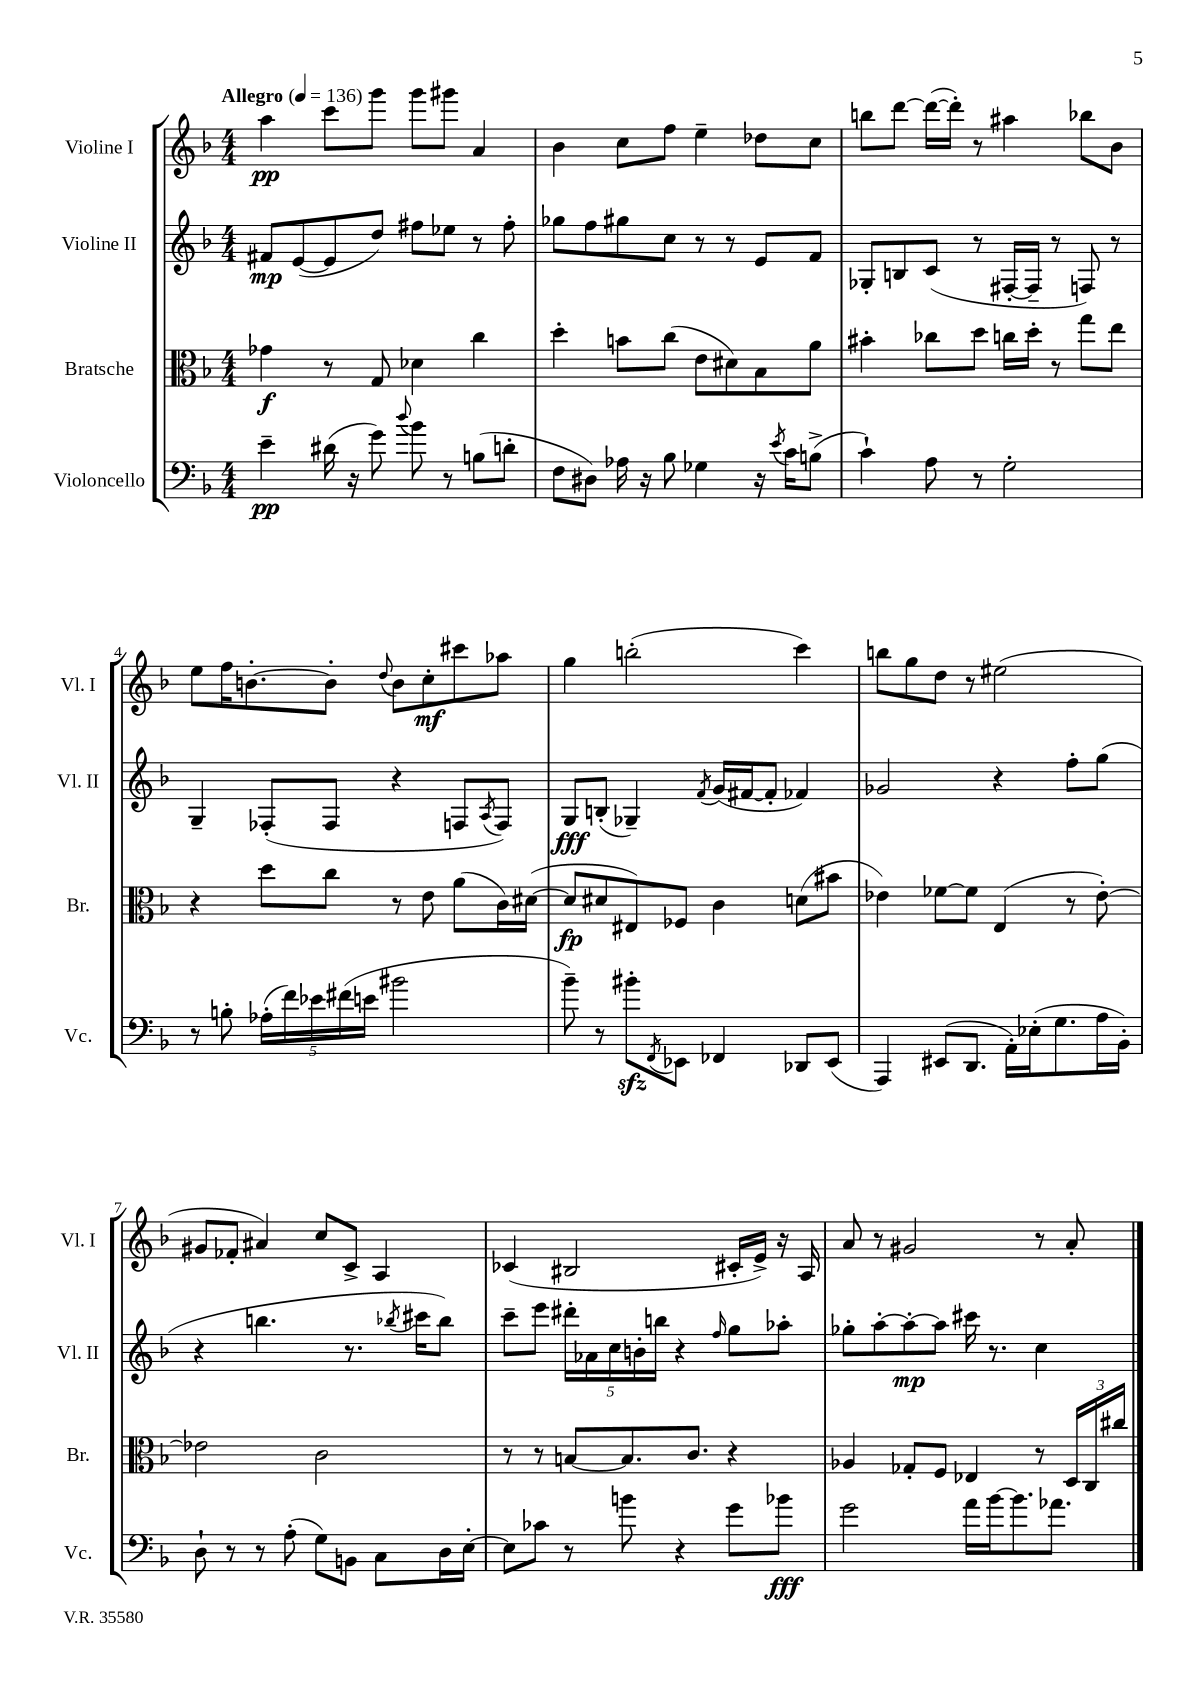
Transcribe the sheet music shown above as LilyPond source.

<<
\new StaffGroup <<
\new Staff = "s0" \with { instrumentName = "Violine I" shortInstrumentName = "Vl. I" } {
    \clef treble \key f \major \numericTimeSignature \time 4/4 \tempo "Allegro" 4 = 136
    a''4\pp c'''8 g'''8 g'''8 gis'''8 a'4 |
    bes'4 c''8 f''8 e''4-- des''8 c''8 |
    b''8 d'''8~ d'''16~( d'''16-.) r8 ais''4 bes''8 bes'8 |
    e''8 f''16 b'8.~-. b'8-. \appoggiatura { d''8 } b'8 c''8-.\mf cis'''8 aes''8 |
    g''4 b''2-.( c'''4) |
    b''8 g''8 d''8 r8 eis''2( |
    gis'8 fes'8-. ais'4) c''8 c'8-> a4 |
    ces'4( bis2 cis'16-. e'16->) r16 a16 |
    a'8 r8 gis'2 r8 a'8-. \bar "|." |
}
\new Staff = "s1" \with { instrumentName = "Violine II" shortInstrumentName = "Vl. II" } {
    \clef treble \key f \major \numericTimeSignature \time 4/4
    fis'8\mp e'8~( e'8 d''8) fis''8 ees''8 r8 fis''8-. |
    ges''8 f''8 gis''8 c''8 r8 r8 e'8 f'8 |
    ges8-. b8 c'8( r8 fis16~-. fis16-- r8 f8) r8 |
    g4-- fes8-.( fes8 r4 f8 \acciaccatura { a8 } f8) |
    g8\fff b8-.( ges4--) \acciaccatura { f'8 } g'16( fis'16~ fis'8-. fes'4) |
    ges'2 r4 f''8-. g''8( |
    r4 b''4. r8. \acciaccatura { bes''8 } cis'''16 bes''8) |
    c'''8-- e'''8 \tuplet 5/4 { dis'''16-. aes'16 c''16 b'16-. b''16 } r4 \grace { f''16 } g''8 aes''8-. |
    ges''8-. a''8~-. a''8~-.\mp a''8 cis'''16 r8. c''4 \bar "|." |
}
\new Staff = "s2" \with { instrumentName = "Bratsche" shortInstrumentName = "Br." } {
    \clef alto \key f \major \numericTimeSignature \time 4/4
    ges'4\f r8 g8 des'4 c''4 |
    d''4-. b'8 c''8( e'8 dis'8) bes8 a'8 |
    bis'4-. ces''8 d''8 c''16 d''16-. r8 g''8 e''8 |
    r4 d''8 c''8 r8 e'8 a'8( c'16) dis'16~( |
    dis'8\fp dis'8 eis8) fes8 c'4 d'8( bis'8 |
    ees'4) fes'8~ fes'8 e4( r8 ees'8~-.) |
    ees'2 c'2 |
    r8 r8 b8~ b8. c'8. r4 |
    aes4 ges8-. f8 ees4 r8 \tuplet 3/2 { d16 c16 cis''16 } \bar "|." |
}
\new Staff = "s3" \with { instrumentName = "Violoncello" shortInstrumentName = "Vc." } {
    \clef bass \key f \major \numericTimeSignature \time 4/4
    e'4--\pp dis'16( r16 g'8) \appoggiatura { d''8 } bes'8 r8 b8( d'8-. |
    f8 dis8) aes16 r16 bes8 ges4 r16 \acciaccatura { e'8 } c'16 b8->( |
    c'4-!) a8 r8 g2-. |
    r8 b8-. \tuplet 5/4 { aes16-.( f'16) ees'16 fis'16( e'16 } bis'2 |
    bes'8--) r8 bis'8-.\sfz \acciaccatura { f,8 } ees,8 fes,4 des,8 ees,8( |
    a,,4) eis,8( d,8. a,16-.) ees16-.( g8. a16 bes,16-.) |
    d8-! r8 r8 a8-.( g8) b,8 c8 d16 e16~-. |
    e8 ces'8 r8 b'8 r4 g'8 bes'8\fff |
    g'2 a'16 bes'16~ bes'8. aes'8. \bar "|." |
}
>>
>>
